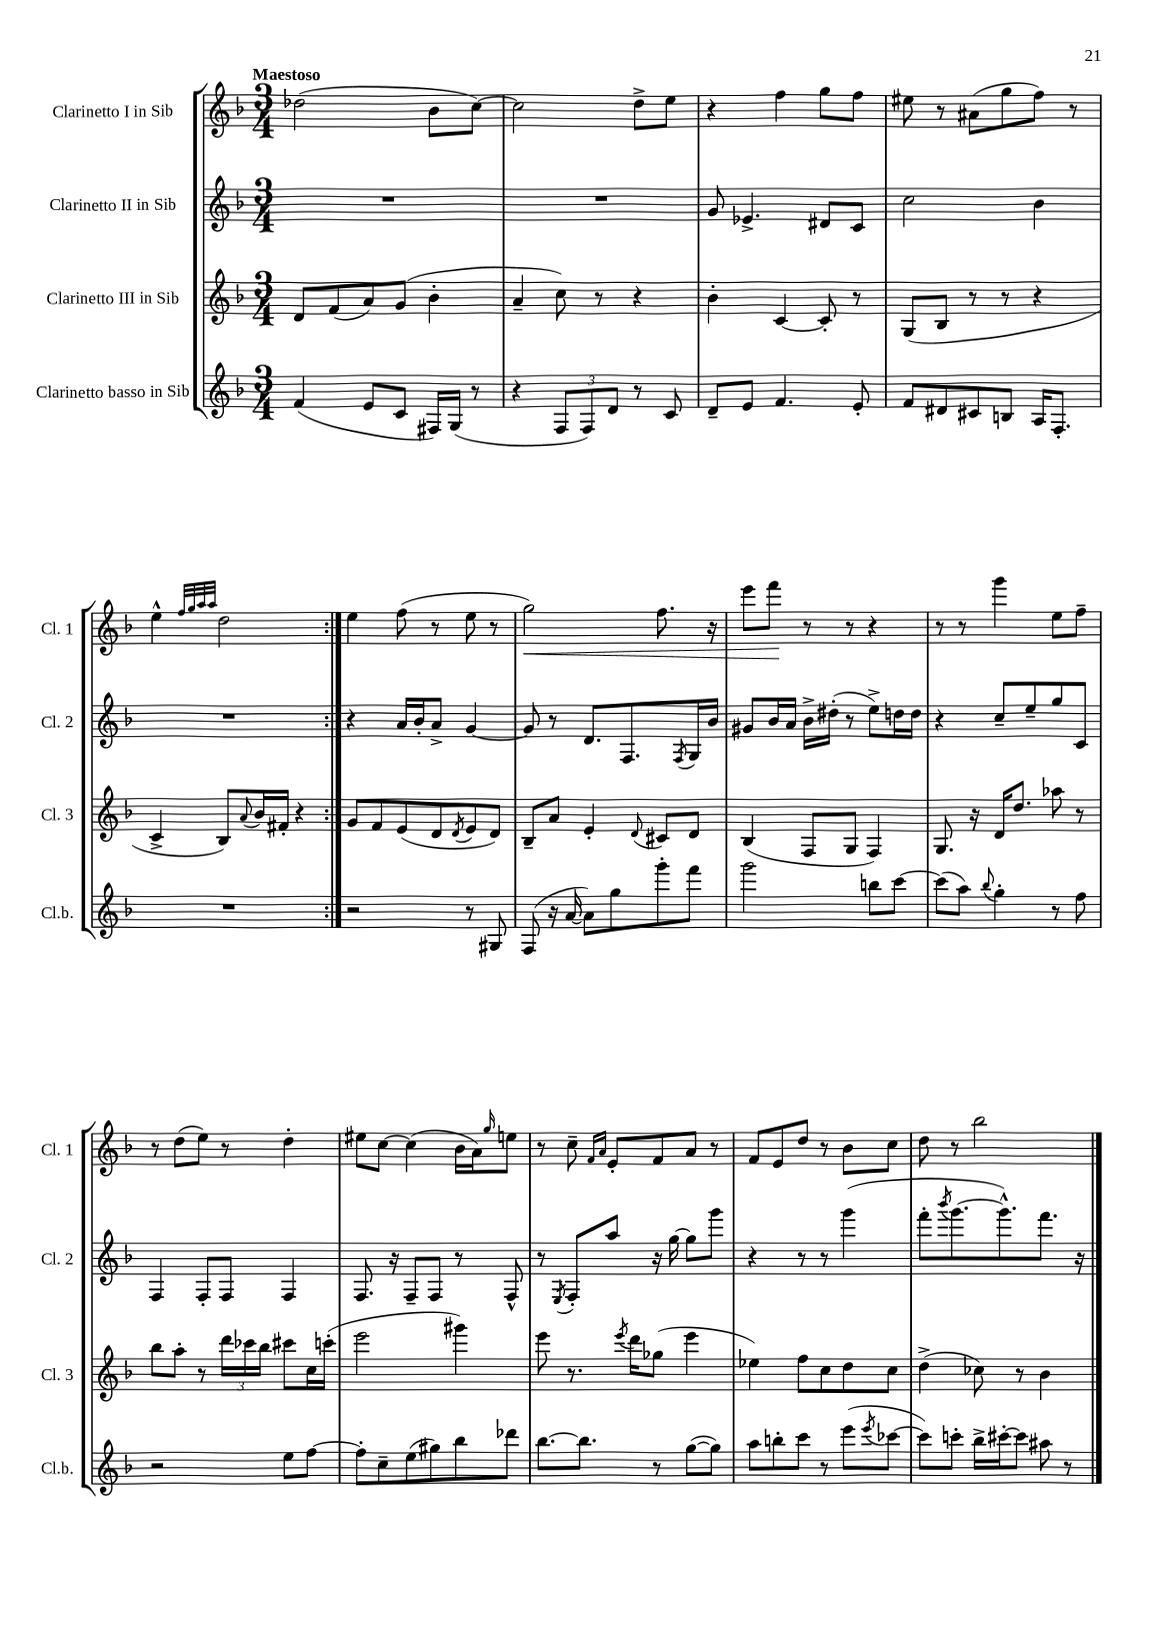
<<
\new StaffGroup <<
\new Staff = "s0" \with { instrumentName = "Clarinetto I in Sib" shortInstrumentName = "Cl. 1" } {
    \clef treble \key f \major \numericTimeSignature \time 3/4 \tempo "Maestoso"
    \repeat volta 2 { des''2( bes'8 c''8~) |
    c''2 d''8-> e''8 |
    r4 f''4 g''8 f''8 |
    eis''8 r8 ais'8( g''8 f''8) r8 |
    e''4-^ \grace { f''32 g''32 a''32 a''32 } d''2 | }
    e''4 f''8( r8 e''8 r8 |
    g''2\<) f''8. r16 |
    e'''8 f'''8\! r8 r8 r4 |
    r8 r8 g'''4 e''8 f''8-- |
    r8 d''8( e''8) r8 d''4-. |
    eis''8 c''8~ c''4( bes'16 a'16) \grace { g''16 } e''8 |
    r8 c''8-- \grace { f'16 a'16 } e'8-. f'8 a'8 r8 |
    f'8 e'8 d''8 r8 bes'8 c''8 |
    d''8 r8 bes''2 \bar "|." |
}
\new Staff = "s1" \with { instrumentName = "Clarinetto II in Sib" shortInstrumentName = "Cl. 2" } {
    \clef treble \key f \major \numericTimeSignature \time 3/4
    \repeat volta 2 { R2. |
    R2. |
    g'8 ees'4.-> dis'8 c'8 |
    c''2 bes'4 |
    R2. | }
    r4 a'16 bes'16-. a'8-> g'4~ |
    g'8 r8 d'8. f8. \acciaccatura { f8 } g16 bes'16 |
    gis'8 bes'16 a'16 bes'16-> dis''16-.( r8 e''8->) d''16 d''16 |
    r4 c''8-- e''8-- g''8 c'8 |
    f4 f8-. f8 f4 |
    f8. r16 f8-- f8 r8 f8-^ |
    r8 \acciaccatura { e8 } f8-. a''8 r16 g''16~ g''8 g'''8 |
    r4 r8 r8 g'''4( |
    f'''8-. \acciaccatura { bes'''8 } g'''8.~ g'''8.-^) f'''8. r16 \bar "|." |
}
\new Staff = "s2" \with { instrumentName = "Clarinetto III in Sib" shortInstrumentName = "Cl. 3" } {
    \clef treble \key f \major \numericTimeSignature \time 3/4
    \repeat volta 2 { d'8 f'8( a'8) g'8( bes'4-. |
    a'4-- c''8) r8 r4 |
    bes'4-. c'4~ c'8-. r8 |
    g8( bes8 r8 r8 r4 |
    c'4-> bes8) \appoggiatura { a'8 } bes'16 fis'16-. r4 | }
    g'8 f'8 e'8( d'8 \acciaccatura { d'8 } e'8 d'8) |
    bes8-- a'8 e'4-. \appoggiatura { d'8 } cis'8 d'8 |
    bes4( f8 g8 f4) |
    g8. r16 d'16 d''8. aes''8 r8 |
    bes''8 a''8-. r8 \tuplet 3/2 { d'''16 ces'''16 bes''16 } cis'''8 c''16 c'''16-.( |
    e'''2 gis'''4) |
    e'''8 r8. \acciaccatura { e'''8 } d'''16 ges''8( e'''4 |
    ees''4) f''8 c''8 d''8 c''8 |
    d''4->( ces''8) r8 bes'4 \bar "|." |
}
\new Staff = "s3" \with { instrumentName = "Clarinetto basso in Sib" shortInstrumentName = "Cl.b." } {
    \clef treble \key f \major \numericTimeSignature \time 3/4
    \repeat volta 2 { f'4( e'8 c'8 fis16) g16( r8 |
    r4 \tuplet 3/2 { f8 f8) d'8 } r8 c'8 |
    d'8-- e'8 f'4. e'8-. |
    f'8 dis'8 cis'8 b8 a16 f8.-. |
    R2. | }
    r2 r8 gis8 |
    f8( r16 a'16~ a'8) g''8 g'''8-. f'''8 |
    g'''2 b''8 c'''8~ |
    c'''8( a''8) \appoggiatura { bes''8 } g''4-. r8 f''8 |
    r2 e''8 f''8~ |
    f''8-. c''8-- e''8( gis''8) bes''8 des'''8 |
    bes''8.~ bes''8. r8 g''8~( g''8) |
    a''8 b''8-. c'''8 r8 e'''8( \acciaccatura { e'''8 } ces'''8~ |
    ces'''8) c'''8-. bes''16-> cis'''16~-. cis'''8 ais''8 r8 \bar "|." |
}
>>
>>
\layout { \context { \Score \remove "Bar_number_engraver" } }
